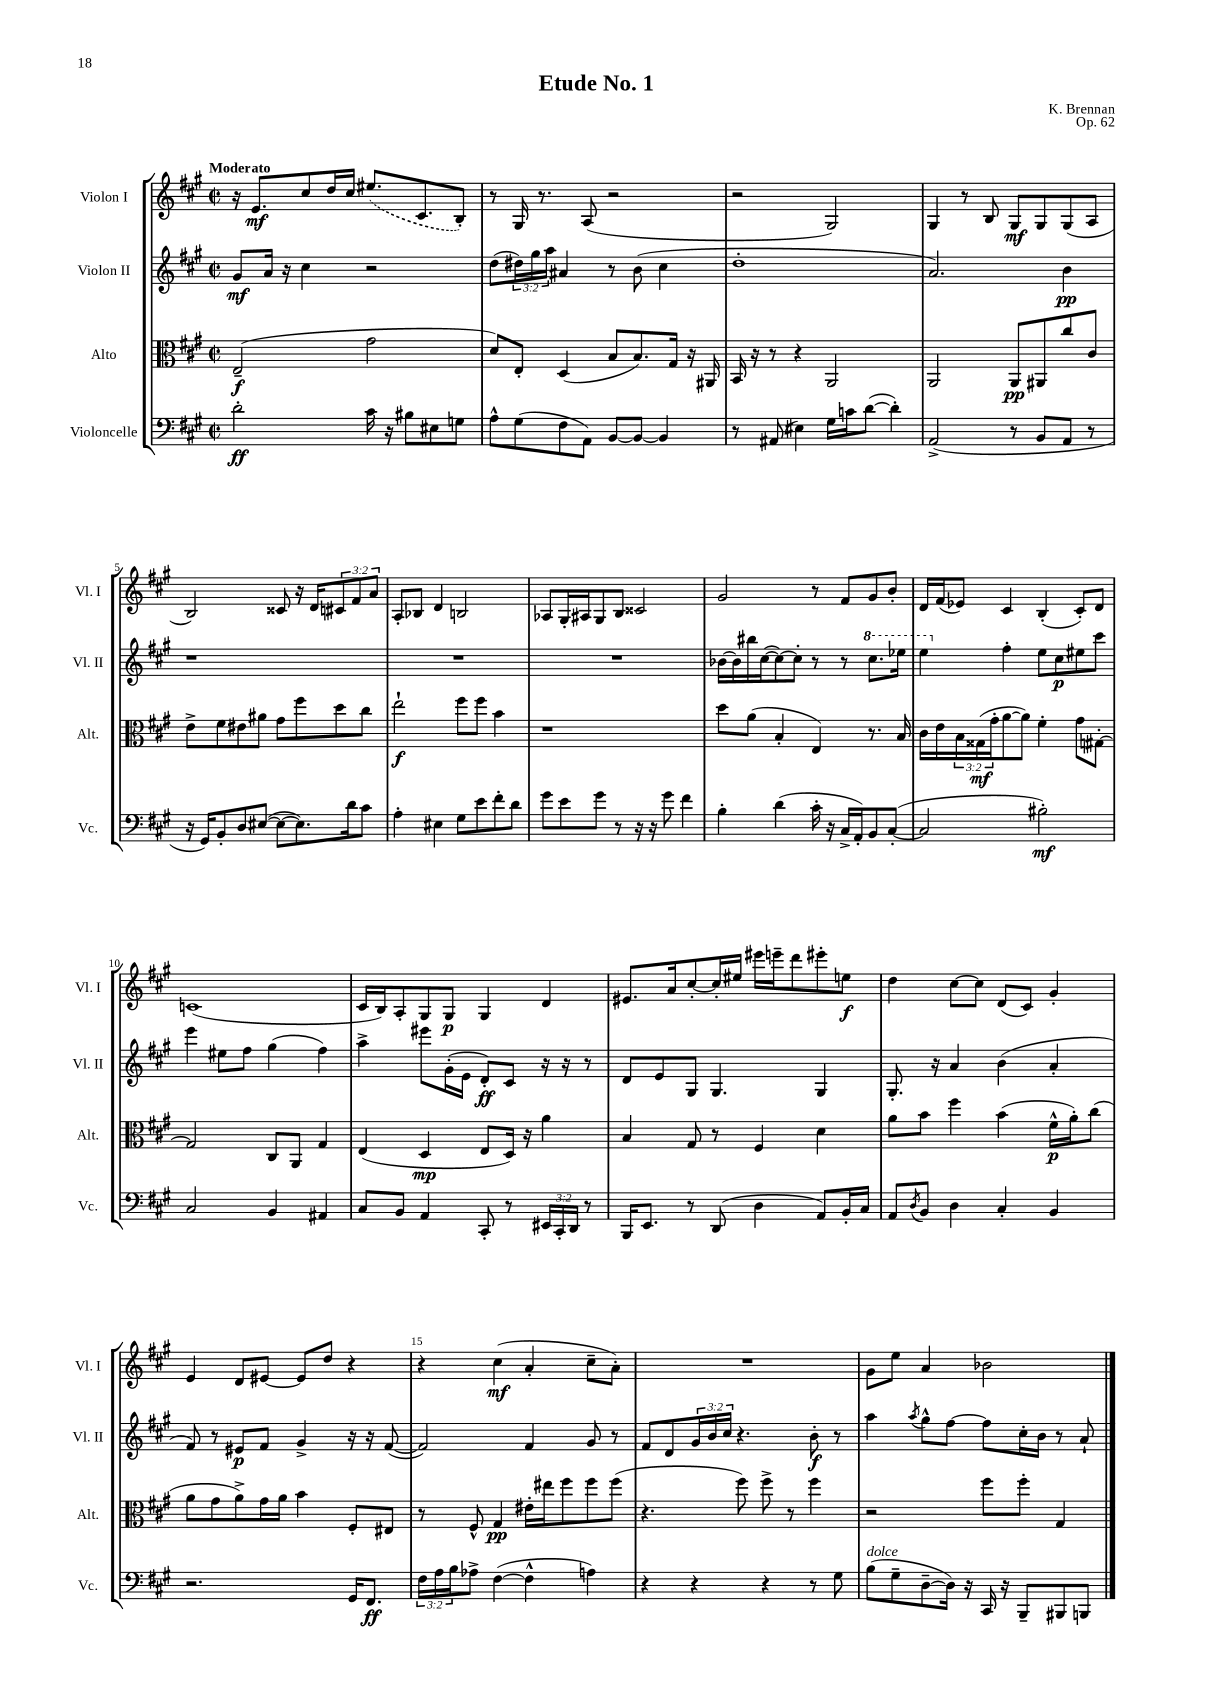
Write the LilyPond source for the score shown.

\header { title = "Etude No. 1" composer = "K. Brennan" opus = "Op. 62" }
<<
\new StaffGroup <<
\new Staff = "s0" \with { instrumentName = "Violon I" shortInstrumentName = "Vl. I" } {
    \clef treble \key a \major \defaultTimeSignature \time 2/2 \override Staff.TupletNumber.text = #tuplet-number::calc-fraction-text \tempo "Moderato"
    r16 e'8.\mf cis''8 d''16 cis''16 \once \slurDashed eis''8.( cis'8. b8-.) |
    r8 gis16 r8. a8( r2 |
    r2 gis2) |
    gis4 r8 b8 gis8\mf gis8 gis8( a8 |
    b2) cisis'8 r16 d'16 \tuplet 3/2 { cis'8 fis'8 a'8 } |
    a8-. bes8 d'4 b2 |
    aes8 gis16-. ais16 gis8 b8 cisis'2 |
    gis'2 r8 fis'8 gis'8 b'8-. |
    d'16 fis'16( ees'8) cis'4 b4-.( cis'8-.) d'8 |
    c'1( |
    cis'16 b16) a8-. gis8 gis8\p gis4 d'4 |
    eis'8. a'16 cis''8~-. cis''16-. eis''16 eis'''16 e'''16-- d'''8 eis'''8-. e''8\f |
    d''4 cis''8~ cis''8 d'8( cis'8) gis'4-. |
    e'4 d'8 eis'8~ eis'8 d''8 r4 |
    r4 cis''4\mf( a'4-. cis''8-- a'8-.) |
    R1 |
    gis'8 e''8 a'4 bes'2 \bar "|." |
}
\new Staff = "s1" \with { instrumentName = "Violon II" shortInstrumentName = "Vl. II" } {
    \clef treble \key a \major \defaultTimeSignature \time 2/2 \override Staff.TupletNumber.text = #tuplet-number::calc-fraction-text
    gis'8\mf a'16 r16 cis''4 r2 |
    d''8( \tuplet 3/2 { dis''16) gis''16 a''16 } ais'4 r8 b'8( cis''4 |
    d''1-. |
    a'2.) b'4\pp |
    r1 |
    R1 |
    R1 |
    bes'16~ bes'16 bis''16 cis''16~( cis''8~) cis''8-. r8 r8 \ottava #1 cis'''8. ees'''16 |
    e'''4 \ottava #0 fis''4-. e''8 cis''8\p eis''8 cis'''8 |
    e'''4 eis''8 fis''8 gis''4( fis''4) |
    a''4-> eis'''8 gis'16-.( e'16 d'8-.\ff) cis'8 r16 r16 r8 |
    d'8 e'8 gis8 gis4. gis4 |
    gis8.-. r16 a'4 b'4( a'4-. |
    fis'8) r8 eis'8\p fis'8 gis'4-> r16 r16 fis'8~( |
    fis'2) fis'4 gis'8 r8 |
    fis'8 d'8 \tuplet 3/2 { gis'16 b'16 cis''16 } r4. b'8-.\f r8 |
    a''4 \acciaccatura { a''8 } gis''8-^ fis''8~ fis''8 cis''16-. b'16 r8 a'8-! \bar "|." |
}
\new Staff = "s2" \with { instrumentName = "Alto" shortInstrumentName = "Alt." } {
    \clef alto \key a \major \defaultTimeSignature \time 2/2 \override Staff.TupletNumber.text = #tuplet-number::calc-fraction-text
    e2--\f( gis'2 |
    d'8) e8-. d4( b8 b8.) gis16 r16 ais,16 |
    b,16 r16 r8 r4 a,2 |
    a,2 a,8\pp ais,8 cis''8 cis'8 |
    e'8-> fis'8 eis'8 ais'8 gis'8 fis''8 d''8 cis''8 |
    e''2-!\f fis''8 fis''8 b'4 |
    r1 |
    d''8 a'8( b4-. e4) r8. b16 |
    cis'16 e'16 \tuplet 3/2 { b16 gisis16\mf( gis'16-. } a'8~ a'8) fis'4-. gis'8 gis8~-. |
    gis2 cis8 a,8 gis4 |
    e4( d4\mp e8 d16) r16 a'4 |
    b4 gis8 r8 fis4 d'4 |
    a'8 b'8 fis''4 b'4( fis'16-^\p a'16-.) cis''8( |
    a'8 gis'8 a'8->) gis'16 a'16 b'4 fis8-. eis8 |
    r8 fis8-^ gis4\pp eis'16-. eis''16 fis''8 fis''8 fis''8( |
    r4. fis''8) fis''8-> r8 fis''4 |
    r2 fis''8 fis''8-. gis4 \bar "|." |
}
\new Staff = "s3" \with { instrumentName = "Violoncelle" shortInstrumentName = "Vc." } {
    \clef bass \key a \major \defaultTimeSignature \time 2/2 \override Staff.TupletNumber.text = #tuplet-number::calc-fraction-text
    d'2-.\ff cis'16 r16 bis8 eis8 g8 |
    a8-^ gis8( fis8 a,8) b,8~ b,8~ b,4 |
    r8 ais,8( eis4) gis16 c'16 d'8~( d'4-.) |
    a,2->( r8 b,8 a,8 r8 |
    r16 gis,16) b,8-. d8 eis8~( eis8~ eis8.) d'16 cis'8 |
    a4-. eis4 gis8 e'8 fis'8-. d'8 |
    gis'8 e'8 gis'8 r8 r16 r16 gis'8 fis'4 |
    b4-. d'4( cis'16-. r16 cis16-> a,16-.) b,8 cis8~-.( |
    cis2 bis2-.\mf) |
    cis2 b,4 ais,4 |
    cis8 b,8 a,4 cis,8-. r8 \tuplet 3/2 { eis,16 cis,16-. d,16 } r8 |
    b,,16 e,8. r8 d,8( d4 a,8) b,16-. cis16 |
    a,8 \acciaccatura { d8 } b,8 d4 cis4-. b,4 |
    r2. gis,16 fis,8.\ff |
    \tuplet 3/2 { fis16 a16 b16 } aes8-> fis4~( fis4-^ a4) |
    r4 r4 r4 r8 gis8 |
    b8^\markup { \italic "dolce" }( gis8-- d8~-- d16) r16 cis,16 r16 b,,8-- bis,,8 b,,8 \bar "|." |
}
>>
>>
\layout { \context { \Score \override BarNumber.break-visibility = ##(#f #t #t) barNumberVisibility = #(every-nth-bar-number-visible 5) } }
